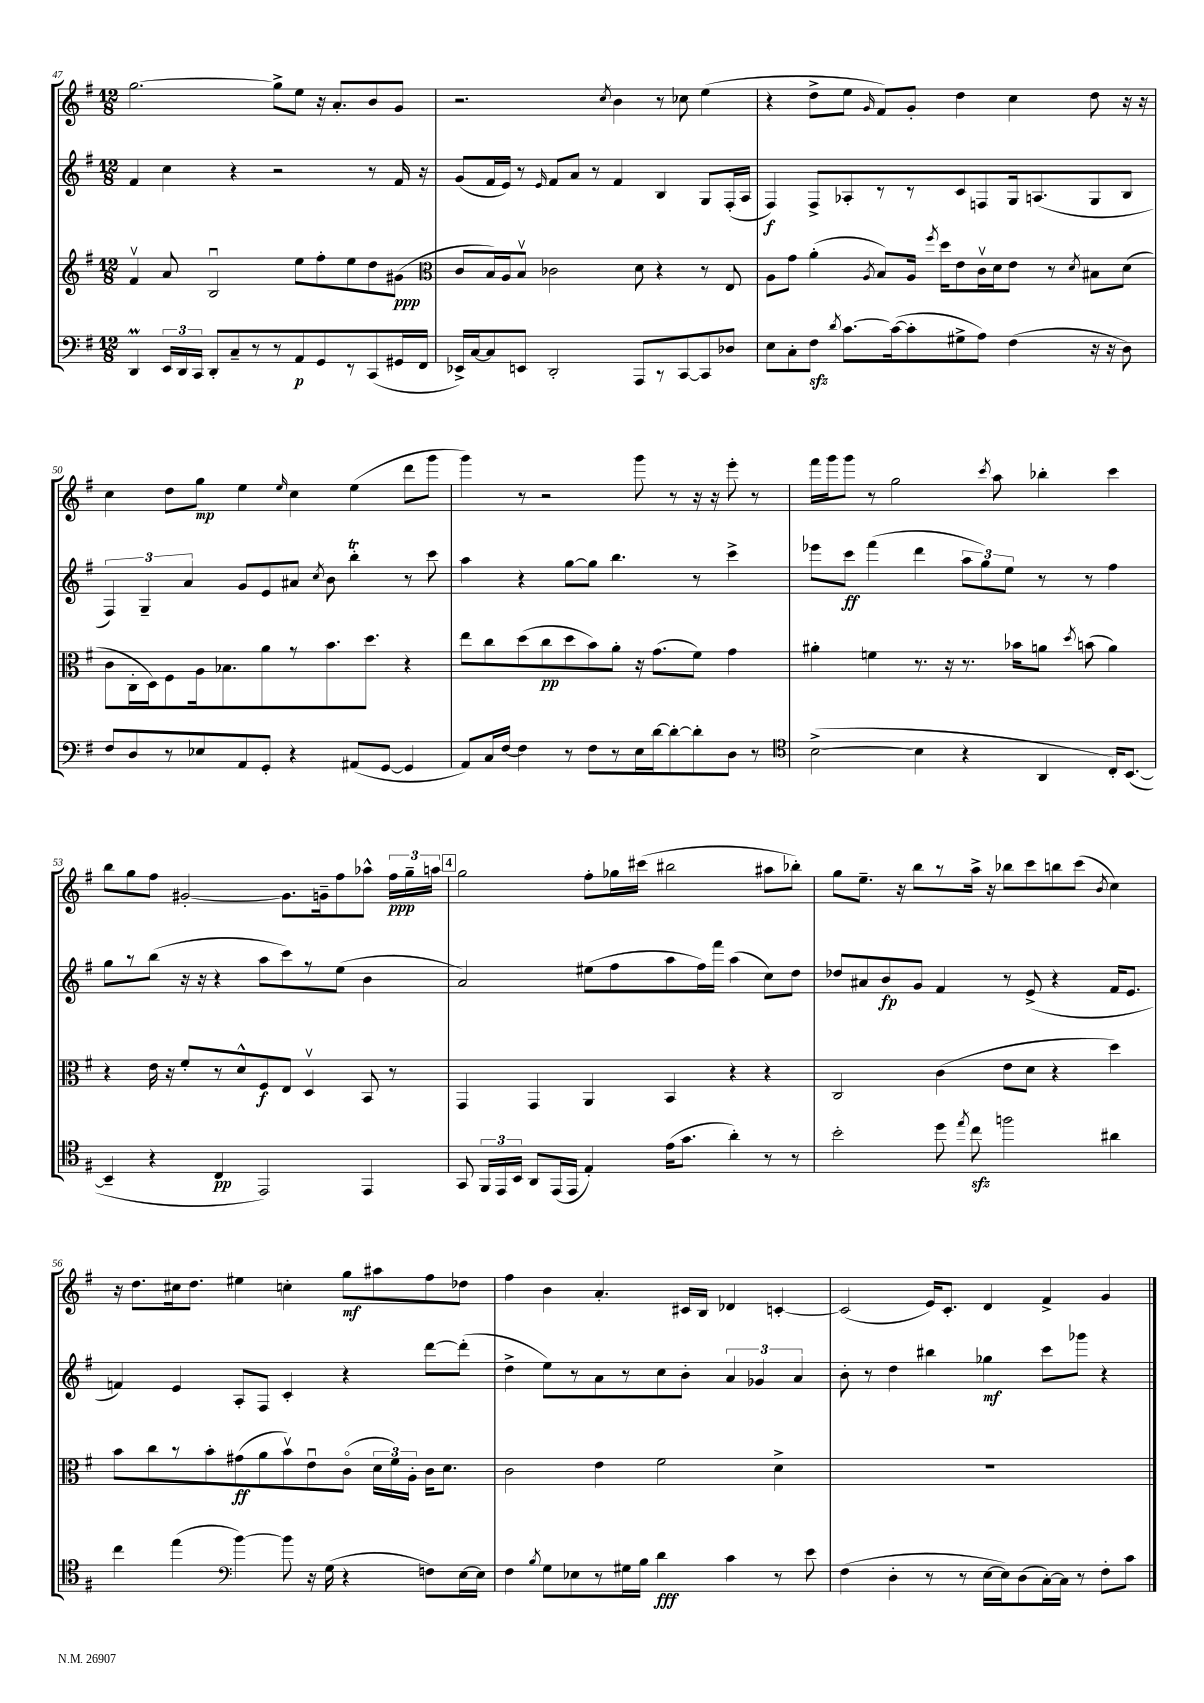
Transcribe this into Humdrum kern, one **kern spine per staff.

**kern	**dynam	**kern	**dynam	**kern	**dynam	**kern	**dynam
*part4	*part4	*part3	*part3	*part2	*part2	*part1	*part1
*staff4	*staff4	*staff3	*staff3	*staff2	*staff2	*staff1	*staff1
*clefF4	*	*clefG2	*	*clefG2	*	*clefG2	*
*k[f#]	*	*k[f#]	*	*k[f#]	*	*k[f#]	*
*M12/8	*	*M12/8	*	*M12/8	*	*M12/8	*
=47	=47	=47	=47	=47	=47	=47	=47
4DDM/	.	4f#v/	.	4f#/	.	[2.gg\	.
24EE/LL	.	8a/	.	4cc\	.	.	.
24DD/	.	.	.	.	.	.	.
24CC/JJ	.	.	.	.	.	.	.
8DD'/L	.	2Bu/	.	.	.	.	.
8C~/	.	.	.	4r	.	.	.
8r	.	.	.	.	.	.	.
8r	.	.	.	2r	.	8gg^\L]	.
8AA/	p	8ee\L	.	.	.	8ee\J	.
8GG/	.	8ff#'\	.	.	.	16r	.
.	.	.	.	.	.	8.a'/L	.
8r	.	8ee\	.	.	.	.	.
(8CC/	.	8dd\	.	8r	.	8b/	.
16GG#X/L	.	(8g#X\J	ppp	16f#/	.	8g/J	.
16FF#/JJ	.	.	.	16r	.	.	.
=48	=48	=48	=48	=48	=48	=48	=48
*	*	*clefC3	*	*	*	*	*
16EE-X^/LL)	.	8c/L	.	(8g/L	.	2.r	.
[16C/J	.	.	.	.	.	.	.
8C/]	.	16B/L)	.	16f#/L	.	.	.
.	.	16A/J	.	16e/JJ)	.	.	.
8EEn/J	.	8Bv/J	.	8r	.	.	.
.	.	.	.	16qqe/	.	.	.
2DD'/	.	2c-X\	.	8f#/L	.	.	.
.	.	.	.	8a/J	.	.	.
.	.	.	.	8r	.	.	.
.	.	.	.	.	.	8qcc/	.
.	.	.	.	4f#/	.	4b\	.
8AAA/L	.	8d\	.	.	.	.	.
8r	.	4r	.	4B/	.	8r	.
[8CC/	.	.	.	.	.	8cc-X\	.
8CC/]	.	8r	.	8G/L	.	(4ee\	.
8D-X/J	.	8E/	.	(16F#'/L	.	.	.
.	.	.	.	16A/JJ	.	.	.
=49	=49	=49	=49	=49	=49	=49	=49
8E\L	.	8A\L	.	4F#/)	f	4r	.
8C'\	.	8g\J	.	.	.	.	.
8F#zz\J	.	(4a'\	.	8F#^/L	.	8dd^\L	.
8qd/	.	.	.	.	.	.	.
[8.c\L	.	.	.	8A-X'/	.	8ee\J	.
.	.	8qA/	.	.	.	16qqg/	.
.	.	8B/L)	.	8r	.	8f#/L)	.
(16c\k_	.	.	.	.	.	.	.
8c'\]	.	16A/Jk	.	8r	.	8g'/J	.
.	.	8qff#/	.	.	.	.	.
.	.	16dd\KL	.	.	.	.	.
8G#X^\	.	8e\	.	8c/	.	4dd\	.
8A\J)	.	16cv\L	.	8Fn/	.	.	.
.	.	16d\J	.	.	.	.	.
(4F#\	.	8e\J	.	16G/k	.	4cc\	.
.	.	.	.	(8.An/	.	.	.
.	.	8r	.	.	.	.	.
.	.	8qd/	.	.	.	.	.
16r	.	8B#X\L	.	8G/	.	8dd\	.
16r	.	.	.	.	.	.	.
8D\)	.	(8d\J	.	8B/J	.	16r	.
.	.	.	.	.	.	16r	.
!!LO:LB:g=z
=50	=50	=50	=50	=50	=50	=50	=50
8F#/L	.	8c\L	.	6F#/)	.	4cc\	.
8D/	.	16C'\L	.	.	.	.	.
.	.	.	.	6G~/	.	.	.
.	.	16D\J)	.	.	.	.	.
8r	.	8F#\	.	.	.	8dd\L	.
.	.	.	.	6a/	.	.	.
8E-X/	.	16A\k	.	.	.	8gg\J	mp
.	.	8.B-X\	.	.	.	.	.
8AA/	.	.	.	8g/L	.	4ee\	.
8GG'/J	.	8a\	.	8e/	.	.	.
.	.	.	.	.	.	16qqee/	.
4r	.	8r	.	8a#X/J	.	4cc\	.
.	.	.	.	8qcc/	.	.	.
.	.	8.b\	.	8b\	.	.	.
(8AA#X/L	.	.	.	4bbt'\	.	(4ee\	.
.	.	8.dd\J	.	.	.	.	.
[8GG/J	.	.	.	.	.	.	.
4GG/]	.	4r	.	8r	.	8ddd\L	.
.	.	.	.	8ccc\	.	8ggg\J	.
=51	=51	=51	=51	=51	=51	=51	=51
8AA/L)	.	8ee\L	.	4aa\	.	4ggg\)	.
16C/L	.	8cc\	.	.	.	.	.
[16F#/JJ	.	.	.	.	.	.	.
4F#\]	.	(8dd\	.	4r	.	8r	.
.	.	8cc\	pp	.	.	2r	.
8r	.	8dd\	.	[8gg\L	.	.	.
8F#\L	.	8b\)	.	8gg\J]	.	.	.
8r	.	8a'\J	.	4.bb\	.	.	.
16E\L	.	16r	.	.	.	8ggg\	.
[16d\J	.	(8.g\L	.	.	.	.	.
8d'\_	.	.	.	.	.	8r	.
8d'\]	.	8f#\J)	.	8r	.	16r	.
.	.	.	.	.	.	16r	.
8D\J	.	4g\	.	4ccc^\	.	8eee'\	.
8r	.	.	.	.	.	8r	.
=52	=52	=52	=52	=52	=52	=52	=52
*clefC4	*	*	*	*	*	*	*
([2B^\	.	4a#X'\	.	8eee-X\L	.	16fff#\LL	.
.	.	.	.	.	.	16ggg\J	.
.	.	.	.	8ccc\J	ff	8ggg\J	.
.	.	4fn\	.	(4fff#\	.	8r	.
.	.	.	.	.	.	2gg\	.
4B\]	.	8.r	.	4ddd\	.	.	.
.	.	16r	.	.	.	.	.
4r	.	8.r	.	12aa\L	.	.	.
.	.	.	.	12gg\)	.	.	.
.	.	.	.	.	.	8qccc/	.
.	.	.	.	.	.	8aa\	.
.	.	.	.	12ee\J	.	.	.
.	.	16b-X\KL	.	.	.	.	.
4AA/	.	8an\J	.	8r	.	4bb-X'\	.
.	.	8qdd/	.	.	.	.	.
.	.	(8bn\	.	8r	.	.	.
16C'/KL)	.	4a\)	.	4ff#\	.	4ccc\	.
([8.BB/J	.	.	.	.	.	.	.
!!LO:LB:g=z
=53	=53	=53	=53	=53	=53	=53	=53
4BB~/]	.	4r	.	8gg\L	.	8bb\L	.
.	.	.	.	8r	.	8gg\	.
4r	.	16e\	.	(8bb\J	.	8ff#\J	.
.	.	16r	.	.	.	.	.
.	.	8f#'/L	.	16r	.	[2g#X'/	.
.	.	.	.	16r	.	.	.
4C/	pp	8r	.	4r	.	.	.
.	.	8d^^/	.	.	.	.	.
2EE/)	.	8F#/	f	8aa\L	.	.	.
.	.	8E/J	.	8ccc\)	.	8.g#\L]	.
.	.	4Dv/	.	8r	.	.	.
.	.	.	.	.	.	16gn~\k	.
.	.	.	.	(8ee\J	.	8ff#\	.
4EE/	.	8BB/	.	4b\	.	8aa-X^^\J	.
.	.	8r	.	.	.	24ff#\LL	ppp
.	.	.	.	.	.	24gg~\	.
.	.	.	.	.	.	24aan\JJ	.
!!LO:REH:place=s1:t=4
=54	=54	=54	=54	=54	=54	=54	=54
8GG/	.	4GG/	.	2a/)	.	2gg\	.
24FF#/LL	.	.	.	.	.	.	.
24EE/	.	.	.	.	.	.	.
24BB/JJ	.	.	.	.	.	.	.
8AA/L	.	4GG/	.	.	.	.	.
(16EE/L	.	.	.	.	.	.	.
16EE/JJ	.	.	.	.	.	.	.
4E'/)	.	4AA/	.	(8ee#X\L	.	8ff#'\L	.
.	.	.	.	8ff#\	.	16gg-X\L	.
.	.	.	.	.	.	(16ccc#X\JJ	.
(16e\KL	.	4BB/	.	8aa\	.	2bb#X\	.
8.g\J	.	.	.	.	.	.	.
.	.	.	.	16ff#\L)	.	.	.
.	.	.	.	16fff#\JJ	.	.	.
4a'\)	.	4r	.	(4aa\	.	.	.
8r	.	4r	.	8cc\L)	.	8aa#X\L	.
8r	.	.	.	8dd\J	.	8bb-X'\J)	.
=55	=55	=55	=55	=55	=55	=55	=55
2b'\	.	2C/	.	8dd-X/L	.	8gg\L	.
.	.	.	.	8a#X/	.	8.ee~\J	.
.	.	.	.	8b/	fp	.	.
.	.	.	.	.	.	16r	.
.	.	.	.	8g/J	.	8bb\L	.
8dd\	.	(4c\	.	4f#/	.	8r	.
8qee/	.	.	.	.	.	.	.
8cczz\	.	.	.	.	.	16aa^\Jk	.
.	.	.	.	.	.	16r	.
2ffn\	.	8e\L	.	8r	.	8bb-X\L	.
.	.	8d\J	.	(8e^/	.	8ccc\	.
.	.	4r	.	4r	.	8bbn\	.
.	.	.	.	.	.	(8ccc\J	.
.	.	.	.	.	.	8qb/	.
4a#X\	.	4dd\)	.	16f#/KL	.	4cc\)	.
.	.	.	.	8.e/J	.	.	.
!!LO:LB:g=z
=56	=56	=56	=56	=56	=56	=56	=56
4cc\	.	8b\L	.	4fn/)	.	16r	.
.	.	.	.	.	.	8.dd\L	.
.	.	8cc\	.	.	.	.	.
(4ee\	.	8r	.	4e/	.	16cc#X\k	.
.	.	.	.	.	.	8.dd\J	.
.	.	8b'\	.	.	.	.	.
*clefF4	*	*	*	*	*	*	*
[4b\)	.	(8g#X\	ff	8A'/L	.	4ee#X\	.
.	.	8a\	.	8F#/J	.	.	.
8b\]	.	8bv\)	.	4c'/	.	4ccn'\	.
16r	.	8eu\	.	.	.	.	.
(16G\	.	.	.	.	.	.	.
4r	.	(8c\J	.	4r	.	8gg\L	mf
.	.	24d\LL	.	.	.	8aa#X\	.
.	.	24f#\)	.	.	.	.	.
.	.	24A'\JJ	.	.	.	.	.
8Fn\L)	.	16c\KL	.	[8ddd\L	.	8ff#\	.
.	.	8.d\J	.	.	.	.	.
[16E\L	.	.	.	(8ddd'\J]	.	8dd-X\J	.
16E\JJ]	.	.	.	.	.	.	.
=57	=57	=57	=57	=57	=57	=57	=57
4F#\	.	2c\	.	4dd^\	.	4ff#\	.
8qB/	.	.	.	.	.	.	.
8G\L	.	.	.	8ee\L)	.	4b\	.
8E-X\	.	.	.	8r	.	.	.
8r	.	4e\	.	8a\	.	4.a'/	.
16G#X\L	.	.	.	8r	.	.	.
16B\JJ	.	.	.	.	.	.	.
4d\	fff	2f#\	.	8cc\	.	.	.
.	.	.	.	8b'\J	.	16c#X/LL	.
.	.	.	.	.	.	16B/JJ	.
4c\	.	.	.	6a/	.	4d-X/	.
.	.	.	.	6g-X/	.	.	.
8r	.	4d^\	.	.	.	[4cn'/	.
.	.	.	.	6a/	.	.	.
8e\	.	.	.	.	.	.	.
=58	=58	=58	=58	=58	=58	=58	=58
(4F#\	.	1.r	.	8b'\	.	(2c/]	.
.	.	.	.	8r	.	.	.
4D'\	.	.	.	4dd\	.	.	.
8r	.	.	.	4bb#X\	.	16e/KL)	.
.	.	.	.	.	.	8.c'/J	.
8r	.	.	.	.	.	.	.
[16E\LL	.	.	.	4gg-X\	mf	4d/	.
16E\J])	.	.	.	.	.	.	.
(8D\	.	.	.	.	.	.	.
[16C'\L)	.	.	.	8ccc\L	.	4f#^/	.
16C\JJ]	.	.	.	.	.	.	.
8r	.	.	.	8ggg-X\J	.	.	.
8F#'\L	.	.	.	4r	.	4g/	.
8c\J	.	.	.	.	.	.	.
==	==	==	==	==	==	==	==
*-	*-	*-	*-	*-	*-	*-	*-
